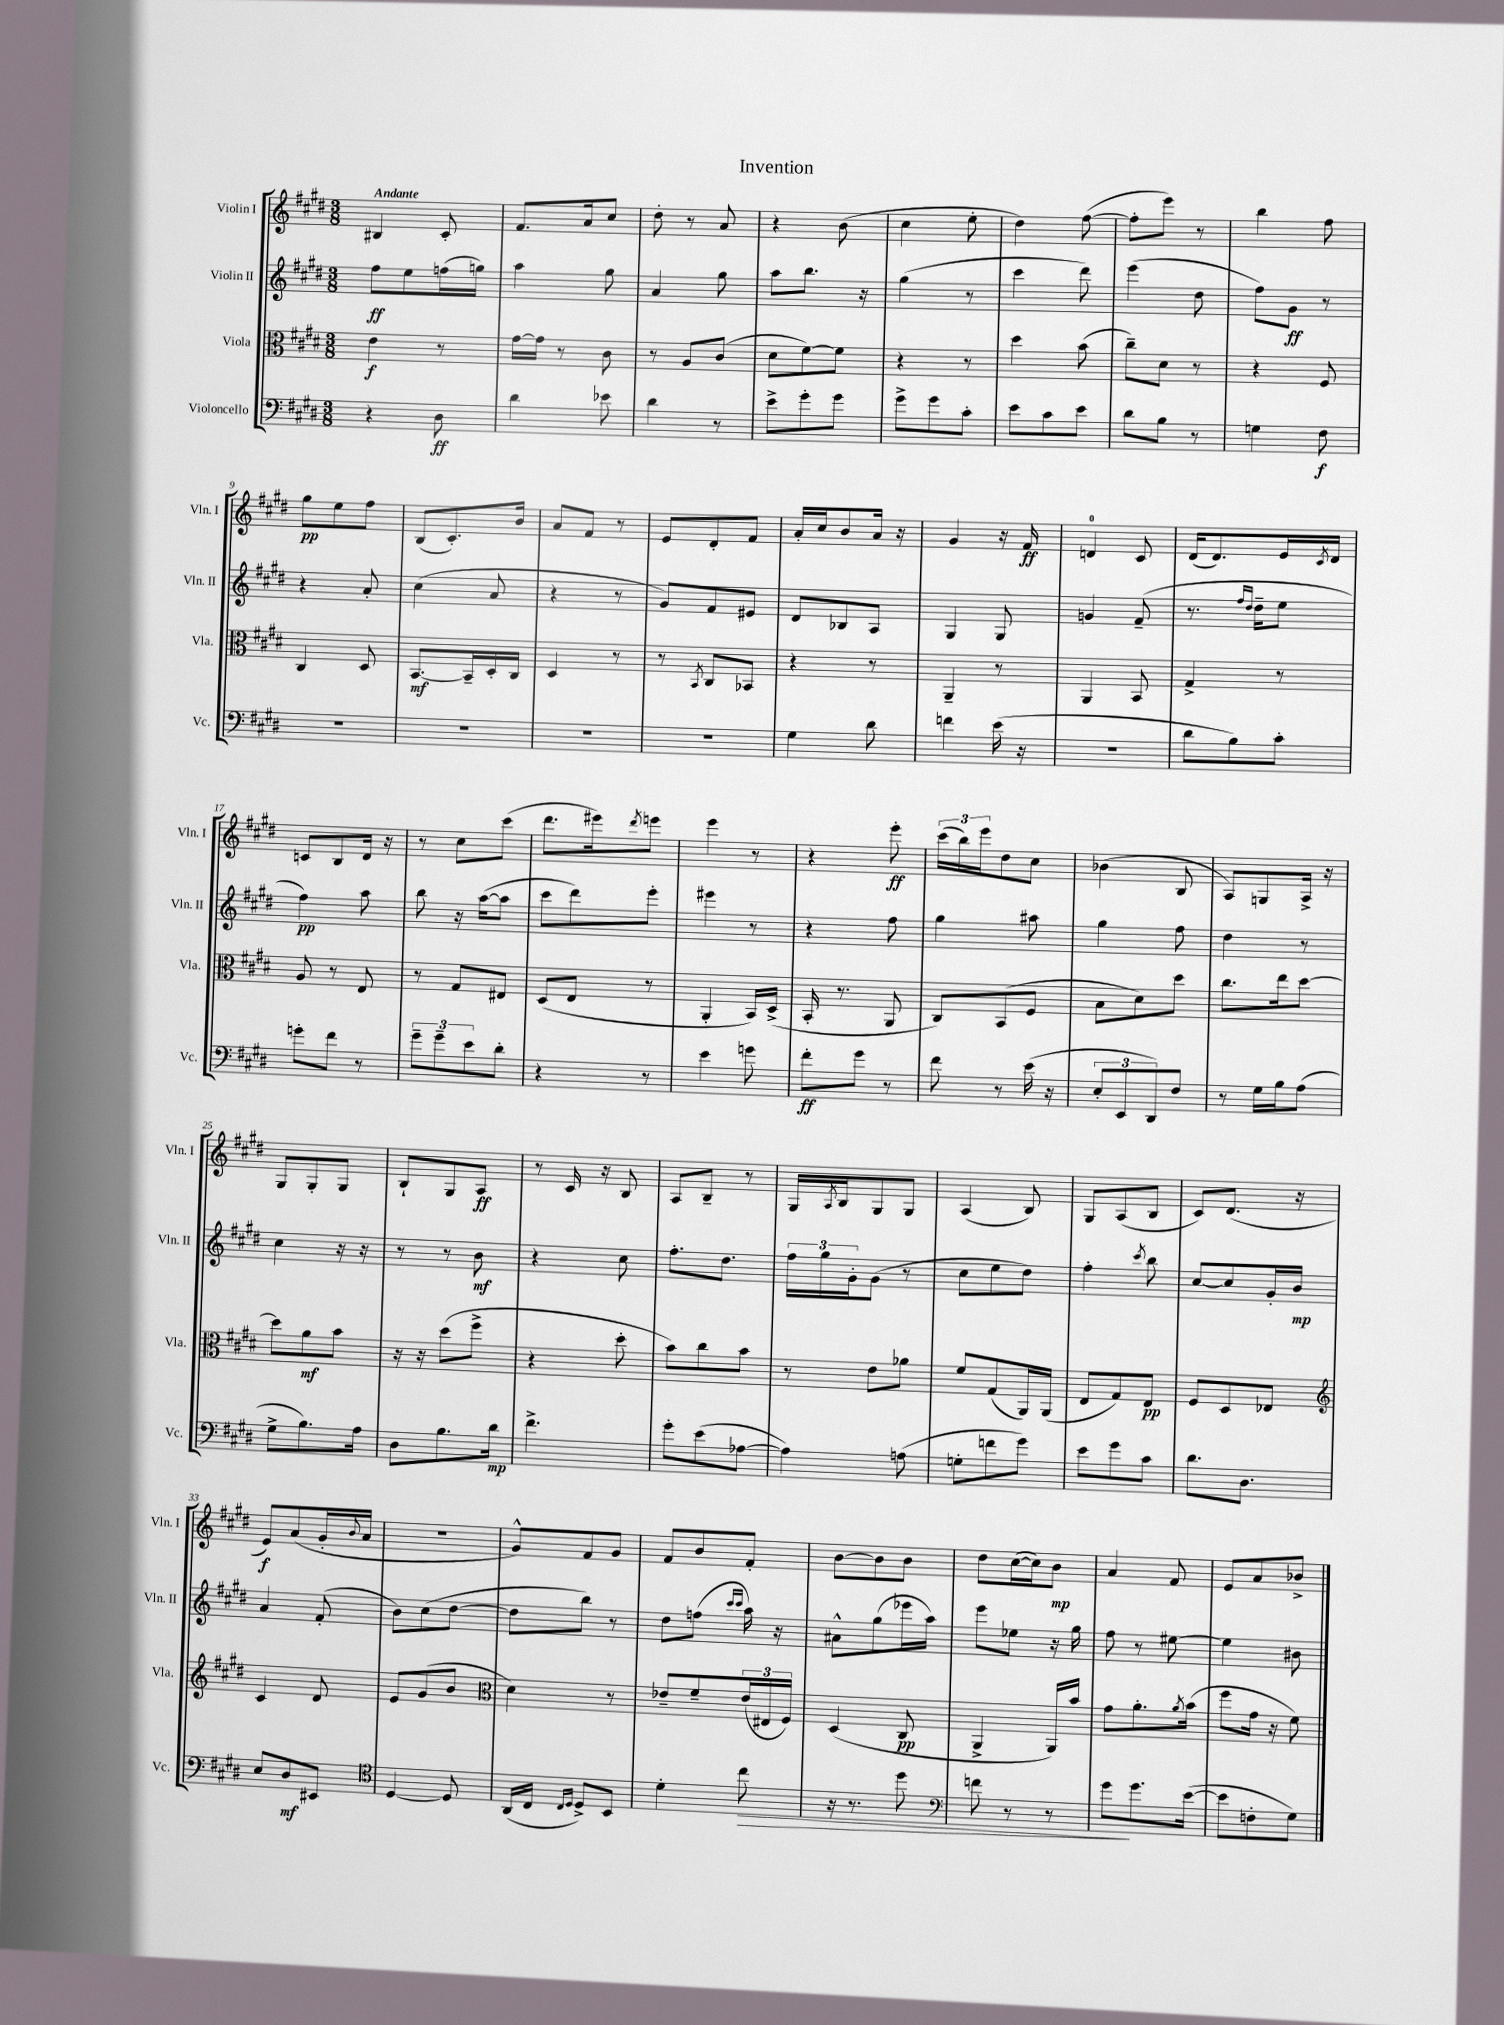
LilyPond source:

\header { title = "Invention" }
<<
\new StaffGroup <<
\new Staff = "s0" \with { instrumentName = "Violin I" shortInstrumentName = "Vln. I" } {
    \clef treble \key e \major \numericTimeSignature \time 3/8 \tempo "Andante"
    bis4 cis'8-. |
    fis'8. a'16 cis''8 |
    dis''8-. r8 a'8 |
    r4 b'8( |
    cis''4 e''8-. |
    dis''4) fis''8~( |
    fis''8-. e'''8) r8 |
    b''4 fis''8 |
    gis''8\pp e''8 fis''8 |
    b8( cis'8.-.) b'16 |
    a'8 fis'8 r8 |
    e'8 dis'8-. fis'8 |
    a'16-. cis''16 b'8 a'16 r16 |
    gis'4 r16 fis'16\ff |
    d'4-0 cis'8 |
    dis'16( dis'8.) e'16 \acciaccatura { cis'8 } dis'16 |
    c'8 b8 dis'16 r16 |
    r8 cis''8 cis'''8( |
    dis'''8. eis'''16) \acciaccatura { dis'''8 } e'''8 |
    e'''4 r8 |
    r4 e'''8-.\ff |
    \tuplet 3/2 { cis'''16( b''16) e'''16 } dis''8 cis''8 |
    bes'4( b8 |
    a8) g8 a16-> r16 |
    gis8 gis8-. gis8 |
    b8-! gis8 a8\ff |
    r8 cis'16 r16 b8 |
    a8 b8-- r8 |
    gis16 \acciaccatura { a8 } b16 gis8 gis8 |
    a4( b8) |
    gis8 a8( b8 |
    cis'8) dis'8.( r16 |
    e'8\f) a'8( gis'16-. \appoggiatura { b'8 } a'16 |
    R4. |
    gis'8-^) fis'8 gis'8 |
    fis'8 b'8 fis'8-. |
    b'8~ b'8 b'8 |
    dis''8 cis''16~( cis''16) b'8\mp |
    a'4 fis'8 |
    e'8 a'8 bes'8-> \bar "|." |
}
\new Staff = "s1" \with { instrumentName = "Violin II" shortInstrumentName = "Vln. II" } {
    \clef treble \key e \major \numericTimeSignature \time 3/8
    fis''8\ff e''8 f''16( g''16) |
    a''4 gis''8 |
    a'4 gis''8 |
    a''8 b''8. r16 |
    gis''4( r8 |
    cis'''4 dis'''8) |
    e'''4( dis''8 |
    fis''8) gis'8\ff r8 |
    r4 a'8-. |
    cis''4( a'8 |
    r4 r8 |
    gis'8) fis'8 eis'8 |
    dis'8 bes8 a8 |
    gis4 gis8 |
    g'4 fis'8--( |
    r8. \grace { fis''16 dis''16 } dis''16-- e''8 |
    fis''4\pp) a''8 |
    b''8 r16 a''16~( a''8 |
    cis'''8 dis'''8) e'''8-. |
    eis'''4 r8 |
    r4 fis''8 |
    gis''4 ais''8 |
    gis''4 fis''8 |
    dis''4 r8 |
    cis''4 r16 r16 |
    r8 r8 b'8\mf |
    r4 cis''8 |
    fis''8.-. dis''8. |
    \tuplet 3/2 { fis''16 gis''16 gis'16-. } gis'8( r8 |
    cis''8 e''8 dis''8) |
    fis''4-. \acciaccatura { cis'''8 } b''8 |
    cis''8~ cis''8 gis'16-. b'16\mp |
    a'4 fis'8-.( |
    b'8) cis''8( dis''8~ |
    dis''8 b''8) r8 |
    dis''8 f''8( \grace { cis'''16 cis'''16 } a''16) r16 |
    ais'8-^ gis''8( ees'''16 a''16) |
    e'''8 ees''8 r16 gis''16 |
    fis''8 r8 eis''8~ |
    eis''4 bis'8 \bar "|." |
}
\new Staff = "s2" \with { instrumentName = "Viola" shortInstrumentName = "Vla." } {
    \clef alto \key e \major \numericTimeSignature \time 3/8
    e'4\f r8 |
    gis'16~ gis'16 r8 cis'8 |
    r8 a8 cis'8( |
    dis'8 fis'8~) fis'8 |
    r4 r8 |
    dis''4 b'8( |
    cis''8--) dis'8 r8 |
    r4 fis8 |
    cis4 dis8 |
    b,8.~\mf b,16-- dis16-. cis16 |
    dis4 r8 |
    r8 \acciaccatura { b,8 } cis8 bes,8 |
    r4 r8 |
    a,4-- r8 |
    a,4 b,8 |
    gis4-> r8 |
    a8 r8 e8 |
    r8 gis8 eis8 |
    dis8( e8 r8 |
    a,4-. b,16) dis16->( |
    b,16-. r8. a,8 |
    cis8) b,8( fis8 |
    b8 dis'8) dis''8 |
    cis''8. e''16 dis''8~ |
    dis''8 a'8\mf b'8 |
    r16 r16 dis''8( fis''8-> |
    r4 dis''8-. |
    b'8) cis''8 b'8 |
    r8 e'8 aes'8 |
    fis'8 gis8( a,16) a,16( |
    e8 gis8) e8\pp |
    fis8 dis8 ees8 |
    \clef treble cis'4 dis'8 |
    e'8 gis'8( b'8 |
    \clef alto dis'4) r8 |
    ees'8-- fis'8-- \tuplet 3/2 { ees'16( eis16 fis16) } |
    dis4( cis8\pp |
    a,4-> a,16) b'16 |
    gis'8 a'8.-. \acciaccatura { a'8 } b'16( |
    fis''8 gis'16 r16 fis'8) \bar "|." |
}
\new Staff = "s3" \with { instrumentName = "Violoncello" shortInstrumentName = "Vc." } {
    \clef bass \key e \major \numericTimeSignature \time 3/8
    r4 dis8\ff |
    dis'4 ees'8 |
    dis'4 r8 |
    e'8-> gis'8-. gis'8 |
    gis'8-> gis'8 cis'8-. |
    e'8 cis'8 e'8 |
    dis'8 b8 r8 |
    g4 fis8\f |
    R4. |
    R4. |
    R4. |
    R4. |
    gis4 dis'8 |
    f'4 e'16( r16 |
    R4. |
    dis'8 b8) cis'8-. |
    g'8-. fis'8 r8 |
    \tuplet 3/2 { gis'8-- gis'8-- e'8 } dis'8-. |
    r4 r8 |
    e'4 g'8 |
    fis'8-.\ff gis'8 r8 |
    fis'8 r8 e'16( r16 |
    \tuplet 3/2 { e8-. e,8 dis,8) } fis8 |
    r8 gis16 b16 a8( |
    gis8-> b8.) a16 |
    dis8 b8. dis'16\mp |
    fis'4.-> |
    gis'8-. e'8( aes8~ |
    aes4) a8( |
    g8-. f'8 gis'8) |
    e'8 gis'8 cis'8 |
    dis'8. dis8. |
    e8 dis8\mf eis,8 |
    \clef tenor dis4~ dis8 |
    a,16( cis16 \grace { cis16 dis16 } dis8->) b,8 |
    dis'4-. cis''8\> |
    r16 r8. dis''8 |
    \clef bass f'8 r8 r8 |
    gis'8\! gis'8. e'16~( |
    e'8 f8-. gis8) \bar "|." |
}
>>
>>
